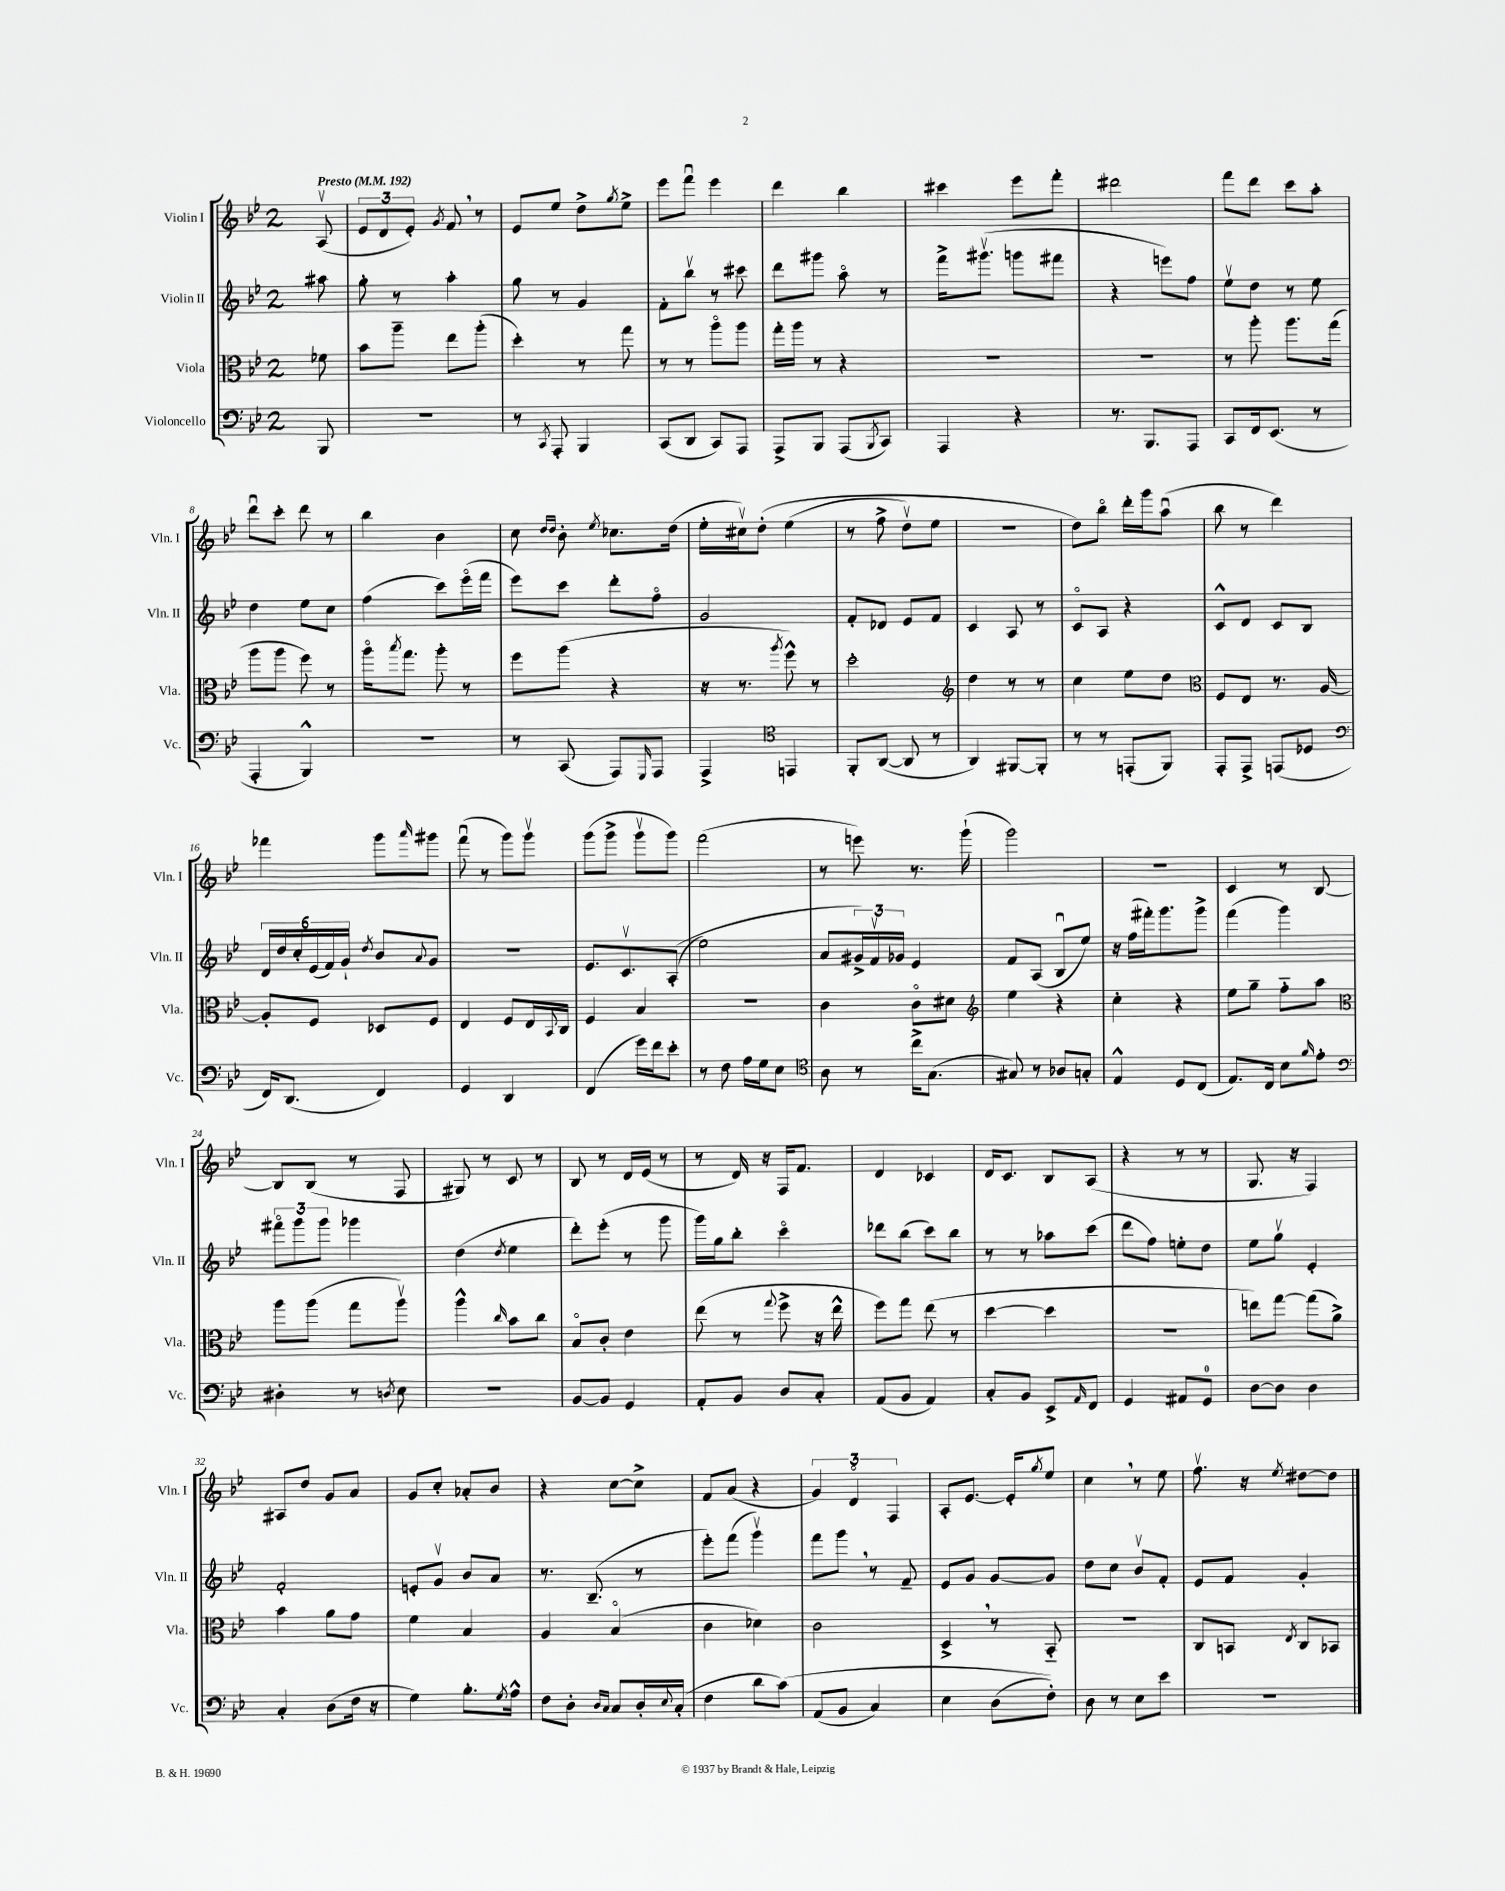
<<
\new StaffGroup <<
\new Staff = "s0" \with { instrumentName = "Violin I" shortInstrumentName = "Vln. I" } {
    \clef treble \key bes \major \once \override Staff.TimeSignature.style = #'single-digit \time 2/4 \partial 8 \tempo "Presto" 4 = 192
    a8\upbow( |
    \tuplet 3/2 { ees'8 d'8 ees'8-.) } \acciaccatura { g'8 } f'8 \breathe r8 |
    ees'8 ees''8 d''8-> \acciaccatura { g''8 } ees''8-> |
    ees'''8 f'''8\downbow ees'''4 |
    d'''4 bes''4 |
    cis'''4 ees'''8 f'''8-. |
    dis'''2 |
    f'''8 d'''8 c'''8 a''8-. |
    d'''8\downbow c'''8-. d'''8 r8 |
    bes''4 bes'4 |
    c''8 \grace { d''16 d''16 } bes'8-. \acciaccatura { ees''8 } ces''8. d''16( |
    ees''16-. cis''16\upbow) d''8-.\( ees''4( |
    r8 f''8-> d''8\upbow) ees''8 |
    r2 |
    d''8\) bes''8\flageolet d'''16-. g'''16 a''8\downbow( |
    bes''8 r8 d'''4) |
    fes'''4 g'''8 \grace { a'''16 } gis'''8 |
    f'''8\downbow( r8 g'''8) g'''8\upbow |
    g'''8( g'''8-> g'''8\upbow g'''8) |
    f'''2( |
    r8 e'''8) r8. g'''16-!( |
    g'''2) |
    R2 |
    c'4 r8 bes8~ |
    bes8 bes8( r8 f8 |
    gis8) r8 c'8 r8 |
    bes8 r8 d'16 ees'16( r8 |
    r8 d'16) r16 f16 f'8. |
    d'4 ces'4 |
    d'16 c'8. bes8 a8( |
    r4 r8 r8 |
    g8. r16 f4) |
    ais8 d''8 g'8 a'8 |
    g'8 c''8-. aes'8-. bes'8 |
    r4 c''8~ c''8-> |
    f'8 a'8( r4 |
    \tuplet 3/2 { g'4) d'4\flageolet f4 } |
    a8-. ees'8.~ ees'16-. \acciaccatura { g''8 } ees''8 |
    c''4 \breathe r8 ees''8 |
    f''8.\upbow r16 \acciaccatura { ees''8 } dis''8~ dis''8 \bar "|." |
}
\new Staff = "s1" \with { instrumentName = "Violin II" shortInstrumentName = "Vln. II" } {
    \clef treble \key bes \major \once \override Staff.TimeSignature.style = #'single-digit \time 2/4 \partial 8
    ais''8 |
    g''8-. r8 a''4-. |
    g''8 r8 g'4 |
    f'8-. bes''8\upbow r8 cis'''8 |
    d'''8 gis'''8 a''8\flageolet r8 |
    f'''16-> gis'''8.\upbow( g'''8 fis'''8 |
    r4 e'''8) f''8 |
    ees''8\upbow d''8 r8 ees''8 |
    d''4 ees''8 c''8 |
    f''4( c'''8) ees'''16\flageolet( f'''16 |
    ees'''8) c'''8 d'''8-. f''8\flageolet |
    g'2 |
    f'8-. des'8 ees'8 f'8 |
    c'4 a8 r8 |
    c'8\flageolet a8 r4 |
    c'8-^ d'8 c'8 bes8 |
    \tuplet 6/4 { d'16 d''16 c''16-. ees'16( f'16) g'16-! } \acciaccatura { d''8 } bes'8 \appoggiatura { a'8 } g'8 |
    R2 |
    ees'8. c'8.\upbow a8-.(\( |
    ees''2) |
    a'8 \tuplet 3/2 { gis'16->\) f'16\upbow ges'16 } ees'4 |
    f'8 a8( bes8\downbow ees''8) |
    r16 f''16( fis'''16-.) g'''8. g'''8-> |
    f'''4( g'''4) |
    \tuplet 3/2 { fis'''8\flageolet g'''8 g'''8 } ges'''4 |
    d''4( \acciaccatura { d''8 } ees''4 |
    d'''8-.) ees'''8-.( r8 g'''8 |
    g'''16) g''16 bes''8-. c'''4\flageolet |
    des'''8 bes''8( c'''8) bes''8 |
    r8 r8 aes''8 c'''8( |
    d'''8 f''8) e''8-. d''8 |
    ees''8 g''8\upbow ees'4-. |
    f'2-. |
    e'8-. g'8\upbow bes'8 a'8 |
    r8. bes8.--( r8 |
    ees'''8-.) f'''8( g'''4\upbow) |
    f'''8 g'''8 \breathe r8 f'8-- |
    ees'8 g'8 g'8~ g'8 |
    d''8 c''8 bes'8\upbow f'8-. |
    ees'8 f'8 g'4-. \bar "|." |
}
\new Staff = "s2" \with { instrumentName = "Viola" shortInstrumentName = "Vla." } {
    \clef alto \key bes \major \once \override Staff.TimeSignature.style = #'single-digit \time 2/4 \partial 8
    fes'8 |
    bes'8 a''8-- ees''8 a''8-.( |
    d''4-.) r8 g''8 |
    r8 r8 a''8\flageolet a''8 |
    g''16-. a''16 r8 r4 |
    R2 |
    R2 |
    r8 a''8-. a''8. g''16( |
    a''8 a''8 f''8) r8 |
    a''16\flageolet \acciaccatura { bes''8 } g''8. a''8-. r8 |
    f''8 a''8( r4 |
    r16 r8. \acciaccatura { a''8 } f''8-^) r8 |
    d''2-. |
    \clef treble d''4 r8 r8 |
    c''4 ees''8 d''8 |
    \clef alto f8 ees8 r8. a16~ |
    a8-. f8 des8 f8 |
    ees4 f8 ees16 \appoggiatura { bes,8 } c16 |
    f4 bes4 |
    r2 |
    c'4 c'8\flageolet dis'8 |
    \clef treble ees''4 r4 |
    c''4-. r4 |
    ees''8 g''8-- f''8-_ a''8 |
    \clef alto a''8 a''8( g''8 a''8\upbow) |
    a''4-^ \grace { c''16 } bes'8 c''8 |
    bes8\flageolet c'8-. ees'4 |
    ees''8( r8 \appoggiatura { g''8 } f''8-> r16 ees''16-^ |
    f''8) g''8 ees''8( r8 |
    d''4~ d''4 |
    r2 |
    e''8) g''8~ g''8( a'8->) |
    bes'4 a'8 g'8 |
    f'4 bes4 |
    a4 bes4\flageolet( |
    c'4 des'4) |
    c'2 |
    d4-> \breathe r8 bes,8-_ |
    R2 |
    c8 b,8 \acciaccatura { ees8 } c8 bes,8 \bar "|." |
}
\new Staff = "s3" \with { instrumentName = "Violoncello" shortInstrumentName = "Vc." } {
    \clef bass \key bes \major \once \override Staff.TimeSignature.style = #'single-digit \time 2/4 \partial 8
    bes,,8 |
    R2 |
    r8 \acciaccatura { c,8 } a,,8-. bes,,4 |
    c,8( d,8 c,8) a,,8 |
    a,,8-> bes,,8 a,,8( \acciaccatura { bes,,8 } c,8) |
    a,,4 r4 |
    r8. bes,,8. a,,8 |
    c,8 f,16 ees,8.( r8 |
    a,,4-. bes,,4-^) |
    r2 |
    r8 c,8( a,,8) \grace { g,,16 } a,,8 |
    a,,4-> \clef tenor e,4 |
    f,8-. a,8~( a,8 r8 |
    a,4) fis,8~ fis,8-. |
    r8 r8 e,8-.( f,8) |
    ees,8-. ees,8-> e,8( des8 |
    \clef bass f,16) d,8.( f,4) |
    g,4 d,4 |
    f,4( g'16) f'16 ees'8-. |
    r8 f8 a16 g16 ees8 |
    \clef tenor a8 r8 c''16-> g8.( |
    gis8) r8 aes8 g8-. |
    ees4-^ d8 c8( |
    ees8.) c16 bes8 \grace { f'16 } ees'8-. |
    \clef bass dis4-. r8 \acciaccatura { d8 } ees8 |
    R2 |
    bes,8~ bes,8 g,4 |
    a,8-. bes,8 d8 c8-. |
    a,8( bes,8 a,4) |
    c8-. bes,8 ees,8-> \grace { a,16 } f,8 |
    g,4 ais,8 g,8-0 |
    d8~ d8 d4 |
    c4-. d8( f16 r16 |
    g4) bes8.-. \acciaccatura { g8 } a16-^ |
    f8 d8-. \grace { d16 c16 } c8 d16-. \appoggiatura { ees8 } c16-.( |
    f4 d'8 c'8)\( |
    a,8( bes,8 c4) |
    ees4 d8( f8-.)\) |
    d8 r8 ees8 ees'8 |
    R2 \bar "|." |
}
>>
>>
